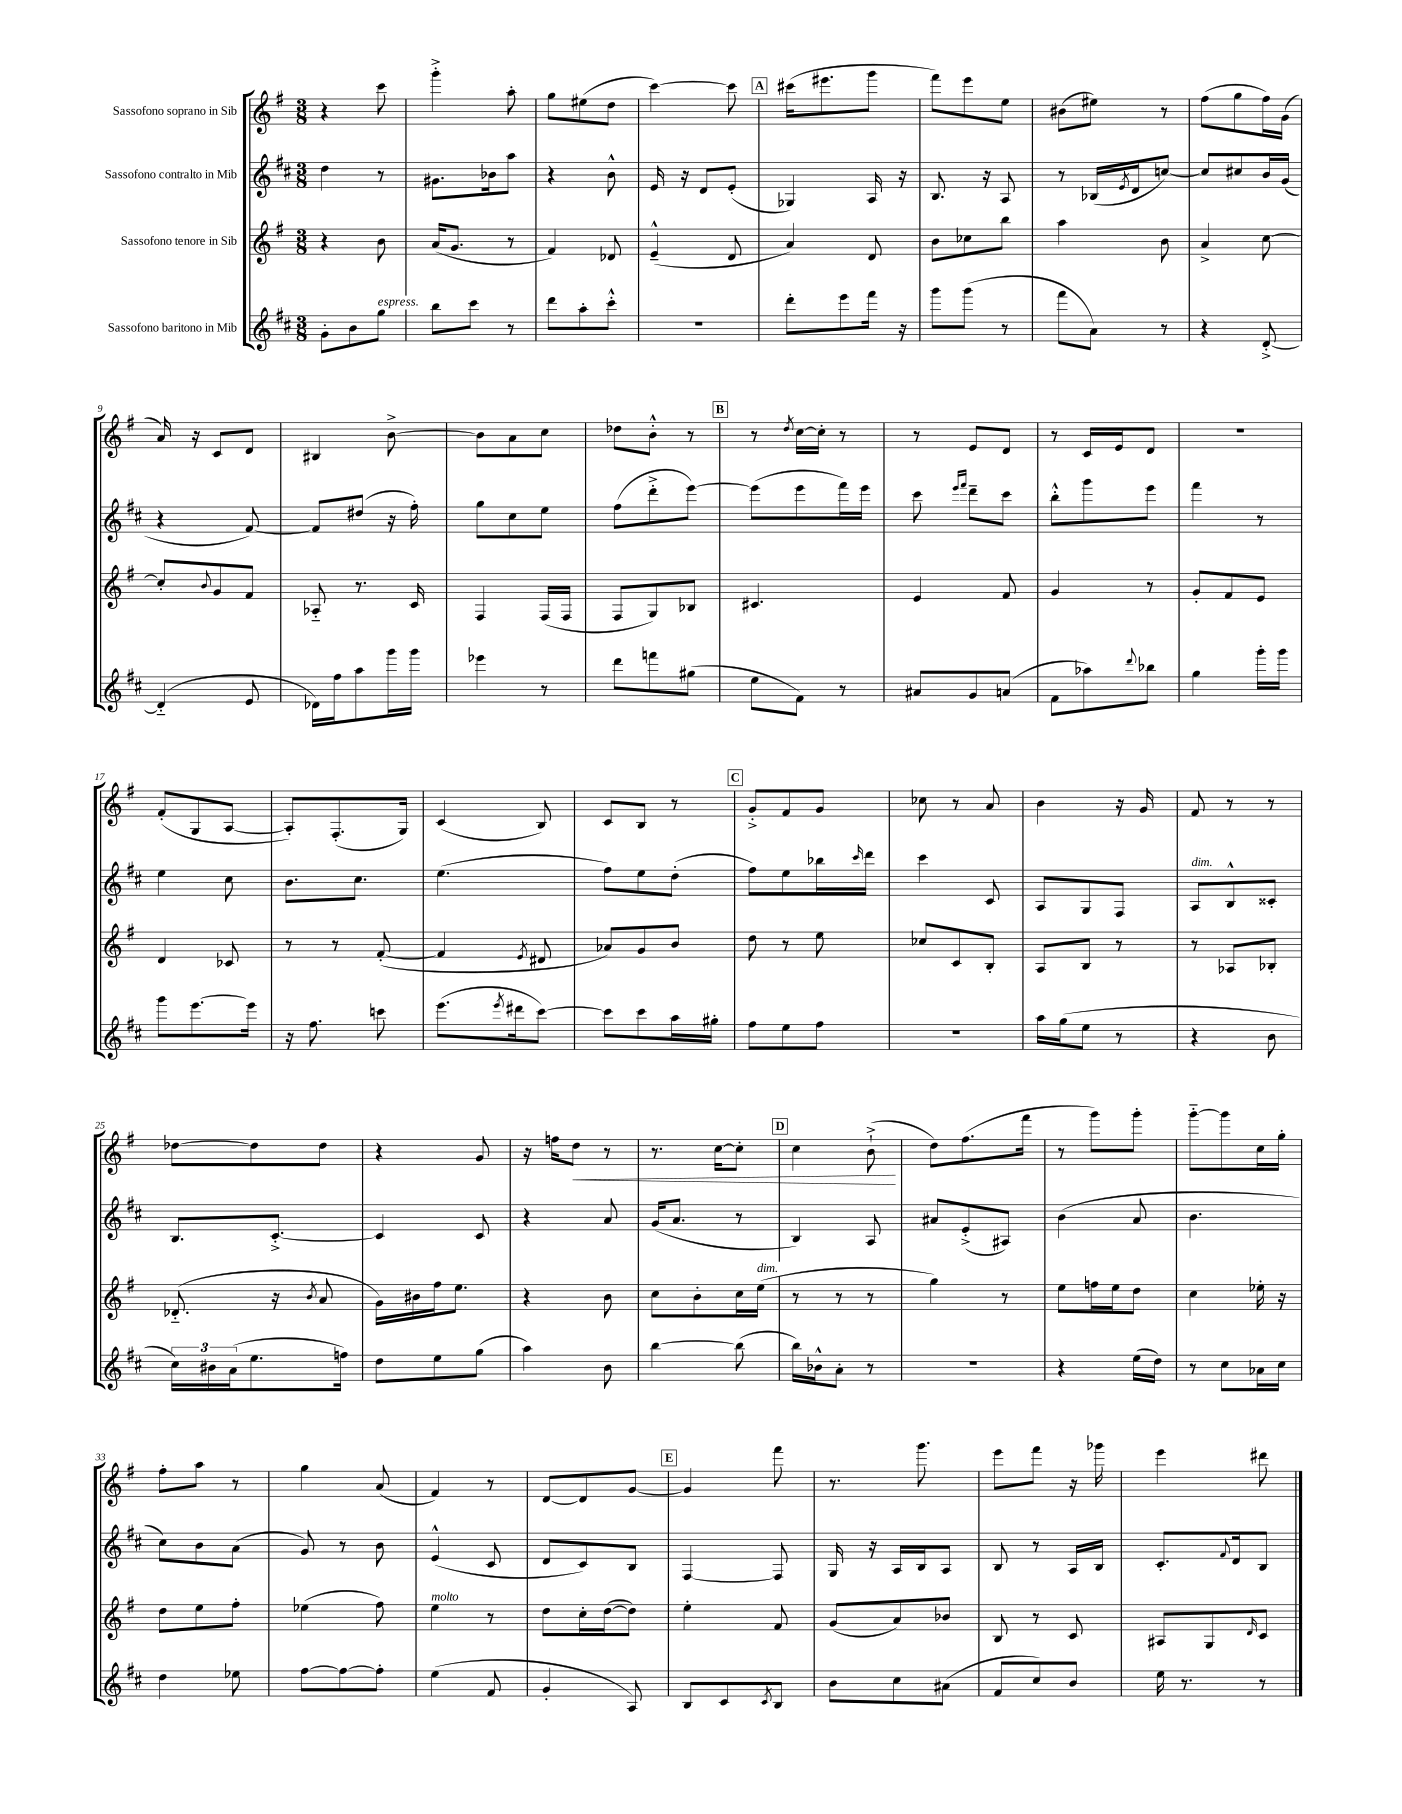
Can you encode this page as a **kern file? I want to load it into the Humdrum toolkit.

**kern	**kern	**kern	**kern
*staff4	*staff3	*staff2	*staff1
*clefG2	*clefG2	*clefG2	*clefG2
*k[f#c#]	*k[f#]	*k[f#c#]	*k[f#]
*M3/8	*M3/8	*M3/8	*M3/8
8g'	4r	4dd	4r
8b	.	.	.
8gg	8b	8r	8ccc
=	=	=	=
8bb	(16a	8.g#	4ggg'^
.	8.g	.	.
8ccc#	.	.	.
.	.	16b-	.
8r	8r	8aa	8aa'
=	=	=	=
8ddd	4f#)	4r	8gg
8aa'	.	.	(8ee#
8ccc#'^^	8d-	8b^^	8dd
=	=	=	=
4.r	(4e~^^	16e	[4ccc)
.	.	16r	.
.	.	8d	.
.	8d	(8e'	8ccc]
=	=	=	=
8ddd'	4a)	4G-)	(16ccc#
.	.	.	8.eee#
8eee	.	.	.
16fff#	8d	16A	8ggg
16r	.	16r	.
=	=	=	=
8ggg	8b	8.B	8fff#)
(8ggg	8cc-	.	8eee
.	.	16r	.
8r	8bb	8A	8ee
=	=	=	=
8fff#	4aa	8r	(8b#
8a)	.	(16B-	8ee#)
.	.	8qe	.
.	.	16d	.
8r	8b	[8cc)	8r
=	=	=	=
4r	4a^	8cc]	(8ff#
.	.	8cc#	8gg
[8d'^	[8cc	16b	16ff#)
.	.	(16g	(16g
=	=	=	=
(4d'~]	8cc']	4r	16a)
.	.	.	16r
.	8qqb	.	.
.	8g	.	8c
8e	8f#	[8f#)	8d
=	=	=	=
16d-)	8A-'~	8f#]	4B#
16ff#	.	.	.
8aa	8.r	(8dd#	.
16ggg	.	16r	[8b^
16ggg	16c	16ff#')	.
=	=	=	=
4eee-	4F#	8gg	8b]
.	.	8cc#	8a
8r	(16F#	8ee	8cc
.	16F#	.	.
=	=	=	=
8ddd	8F#	(8ff#	8dd-
8fff	8G)	8ddd'^	8b'^^
(8gg#	8B-	[8eee)	8r
=	=	=	=
8ee	4.c#	(8eee]	8r
.	.	.	8qdd
8f#)	.	8eee	[16cc
.	.	.	16cc']
8r	.	16fff#)	8r
.	.	16eee	.
=	=	=	=
8a#	4e	8ccc#	8r
.	.	16qqeee	.
.	.	16qqfff#	.
8g	.	8ddd~	8e
(8a	8f#	8ccc#	8d
=	=	=	=
8f#	4g	8bb'^^	8r
8aa-)	.	8ggg	16c
.	.	.	16e
8qqddd	.	.	.
8bb-	8r	8eee	8d
=	=	=	=
4gg	8g'	4fff#	4.r
.	8f#	.	.
16ggg'	8e	8r	.
16ggg	.	.	.
=	=	=	=
8ggg	4d	4ee	(8f#'
[8.eee	.	.	8G
.	8c-	8cc#	[8A
16eee]	.	.	.
=	=	=	=
16r	8r	8.b	8A'])
8.ff#	.	.	.
.	8r	.	(8.F#'
.	.	8.cc#	.
8ccc	([8f#'	.	.
.	.	.	16G)
=	=	=	=
(8.eee	4f#]	(4.ee	(4c
8qeee	.	.	.
16ddd#	.	.	.
.	8qe	.	.
[8ccc#)	8d#	.	8B)
=	=	=	=
8ccc#]	8a-)	8ff#)	8c
8ccc#	8g	8ee	8B
16aa	8b	(8dd'	8r
16gg#'	.	.	.
=	=	=	=
8ff#	8dd	8ff#)	8g'^
8ee	8r	8ee	8f#
8ff#	8ee	16bb-	8g
.	.	16qqccc#	.
.	.	16ddd	.
=	=	=	=
4.r	8cc-	4ccc#	8cc-
.	8c	.	8r
.	8B'	8c#	8a
=	=	=	=
16aa	8A	8A	4b
(16gg	.	.	.
8ee	8B	8G	.
8r	8r	8F#	16r
.	.	.	16g
=	=	=	=
4r	8r	8A	8f#
.	8A-	8B^^	8r
8b	8B-'	8c##'	8r
=	=	=	=
24cc#)	(8.d-'~	8.B	[8dd-
24b#	.	.	.
(24a	.	.	.
8.ee	.	.	8dd-]
.	16r	[8.c#'^	.
.	8qb	.	.
.	8a	.	8dd-
16ff)	.	.	.
=	=	=	=
8dd	16g)	4c#]	4r
.	16b#	.	.
8ee	16ff#	.	.
.	8.ee	.	.
(8gg	.	8c#	8g
=	=	=	=
4aa)	4r	4r	16r
.	.	.	16ff
.	.	.	8dd
8b	8b	8a	8r
=	=	=	=
[4bb	8cc	(16g	8.r
.	.	8.a	.
.	8b'	.	.
.	.	.	[16cc
(8bb]	16cc	8r	8cc']
.	(16ee	.	.
=	=	=	=
16bb)	8r	4B)	4cc
16b-^^	.	.	.
8a'	8r	.	.
8r	8r	8A	(8b`^
=	=	=	=
4.r	4gg)	8a#	8dd)
.	.	(8e'^	(8.ff#
.	8r	8A#)	.
.	.	.	16fff#
=	=	=	=
4r	8ee	(4b	8r
.	16ff	.	8ggg)
.	16ee	.	.
(16ee	8dd	8a	8ggg'
16dd)	.	.	.
=	=	=	=
8r	4cc	4.b	[8ggg'~
8cc#	.	.	8ggg]
16a-	16ee-'	.	16cc
16cc#	16r	.	16gg'
=	=	=	=
4dd	8dd	8cc#)	8ff#'
.	8ee	8b	8aa
8ee-	8ff#'	(8a	8r
=	=	=	=
[8ff#	(4ee-	8g)	4gg
8ff#_	.	8r	.
8ff#']	8ff#)	8b	(8a
=	=	=	=
(4ee	4ee	(4e^^	4f#)
8f#	8r	8c#	8r
=	=	=	=
4g'	8dd	8d	[8d
.	16cc'	8c#)	8d]
.	([16dd	.	.
8A)	8dd])	8B	[8g
=	=	=	=
8B	4ee'	[4F#	4g]
8c#	.	.	.
8qc#	.	.	.
8B	8f#	8F#]	8fff#
=	=	=	=
8b	(8g	16G	8.r
.	.	16r	.
8cc#	8a)	16A	.
.	.	16B	8.ggg
(8a#	8b-	8A	.
=	=	=	=
8f#	8B	8B	8eee
8cc#)	8r	8r	8fff#
8b	8c	16A	16r
.	.	16B	16ggg-
=	=	=	=
16ee	8A#	8.c#'	4eee
8.r	.	.	.
.	8G	.	.
.	.	8qqf#	.
.	.	16d	.
.	16qqd	.	.
8r	8c	8B	8ddd#
==	==	==	==
*-	*-	*-	*-
